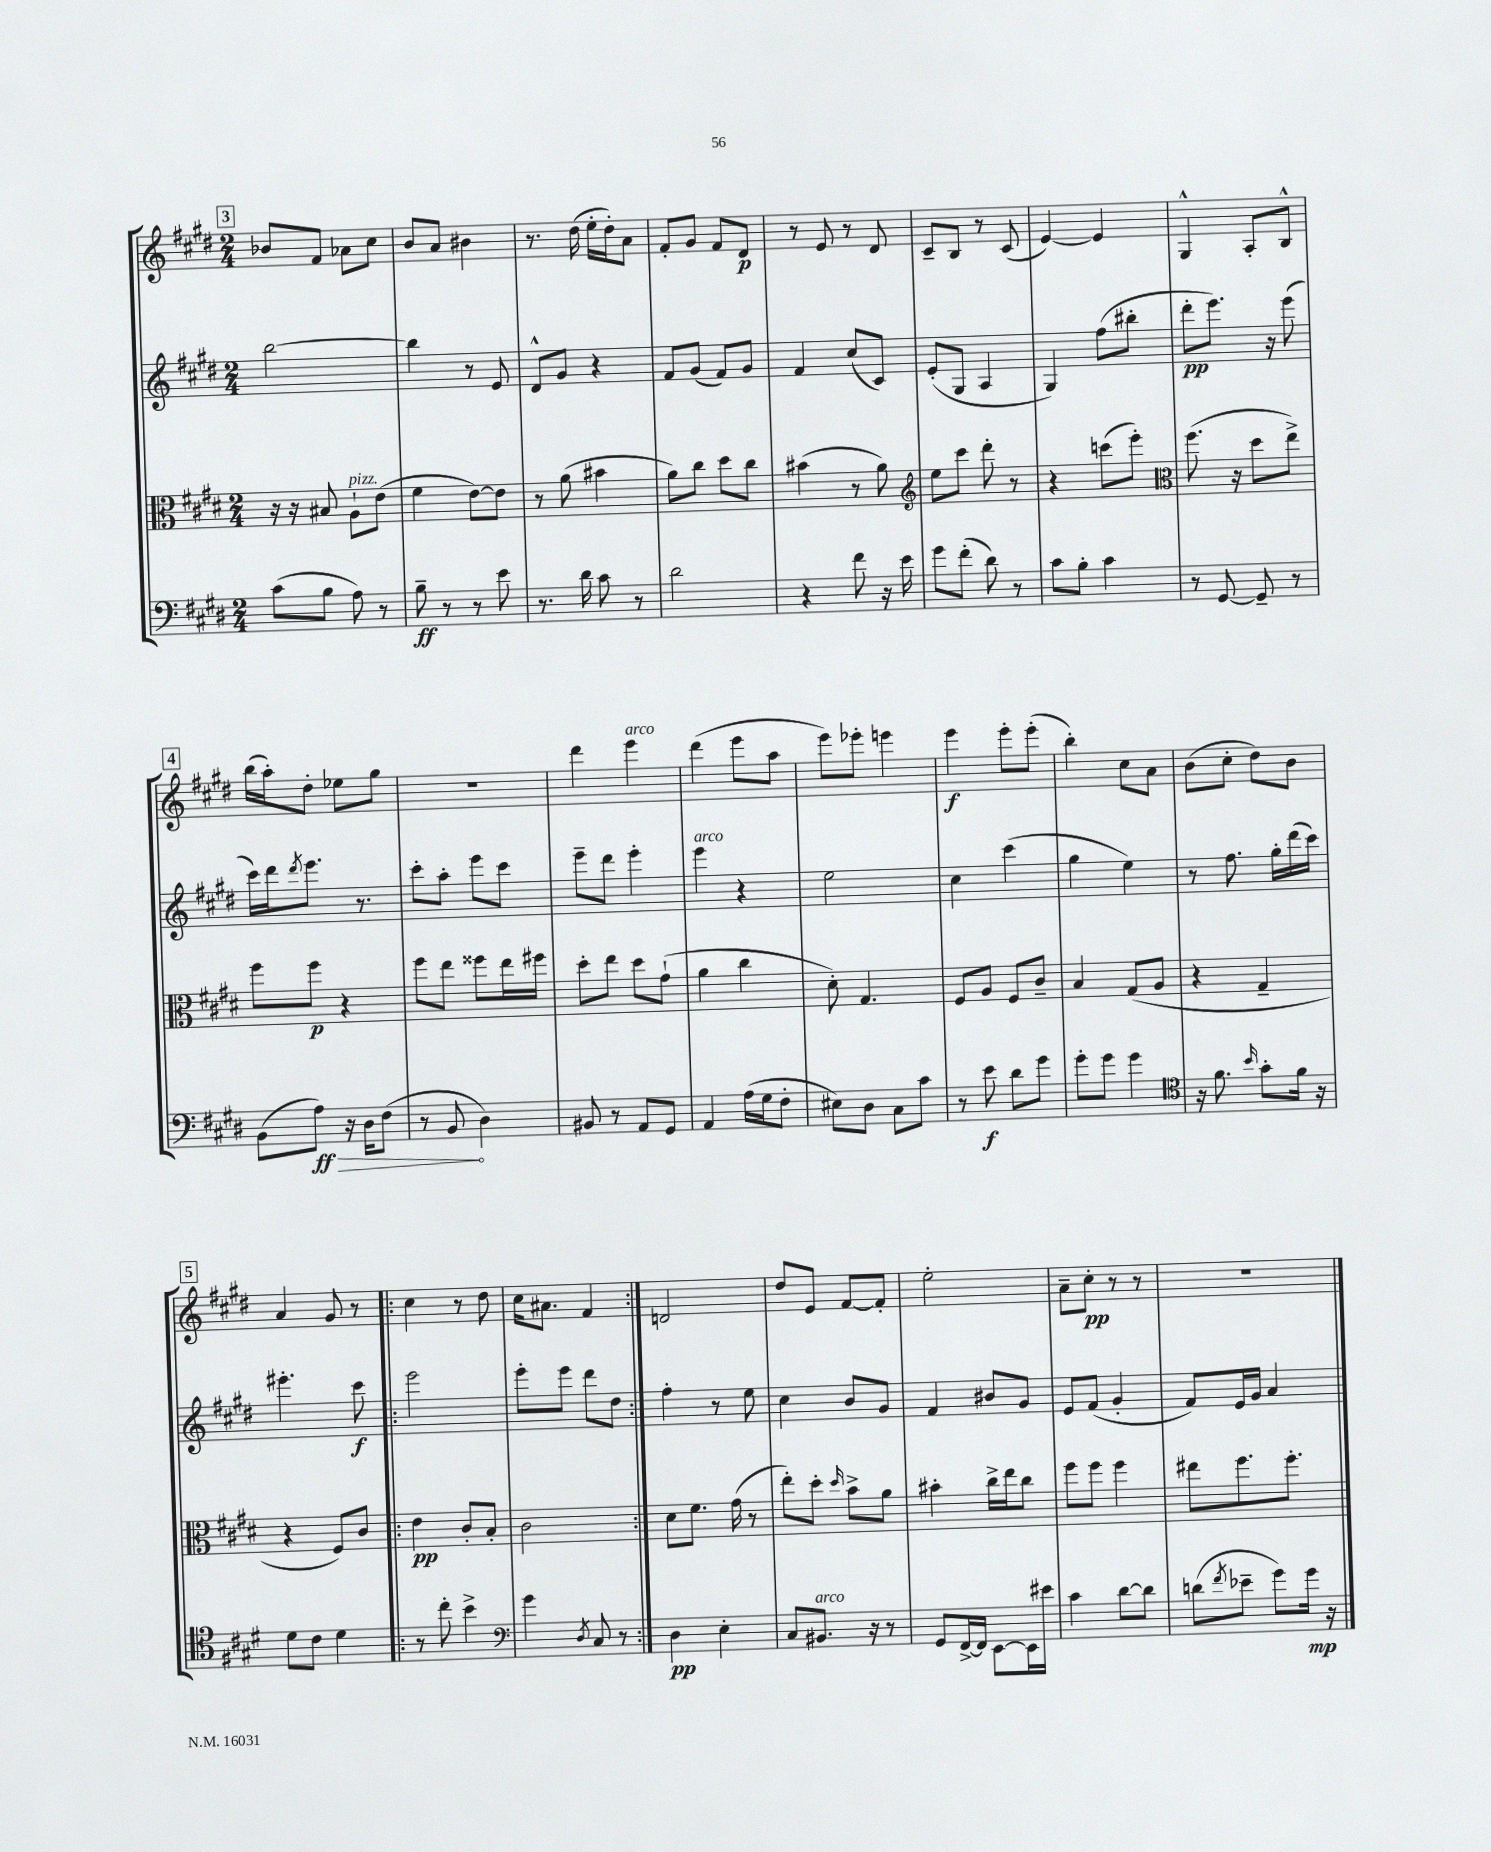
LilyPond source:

<<
\new StaffGroup <<
\new Staff = "s0" {
    \clef treble \key e \major \numericTimeSignature \time 2/4
    \mark \markup { \box "3" } bes'8 fis'8 aes'8 cis''8 |
    b'8 a'8 bis'4 |
    r8. dis''16( e''16-. dis''16-.) a'8 |
    fis'8-. gis'8 fis'8 dis'8\p |
    r8 e'8 r8 dis'8 |
    cis'8-- b8 r8 cis'8( |
    e'4~) e'4 |
    gis4-^ a8-. b8-^ |
    \mark \markup { \box "4" } b''16( a''16-.) dis''8-. ees''8 gis''8 |
    r2 |
    dis'''4 e'''4^\markup { \italic "arco" } |
    dis'''4( e'''8 a''8 |
    e'''8) ees'''8-. e'''4 |
    e'''4\f e'''8-. e'''8-.( |
    b''4-.) cis''8 a'8 |
    b'8( cis''8-. dis''8) b'8 |
    \mark \markup { \box "5" } a'4 gis'8 r8 |
    \repeat volta 2 { cis''4 r8 dis''8 |
    cis''16 ais'8. fis'4 | }
    d'2 |
    dis''8 e'8 fis'8~ fis'8-. |
    e''2-. |
    a'8-- cis''8-.\pp r8 r8 |
    r2 \bar "|." |
}
\new Staff = "s1" {
    \clef treble \key e \major \numericTimeSignature \time 2/4
    \mark \markup { \box "3" } b''2~ |
    b''4 r8 e'8 |
    dis'8-^ gis'8 r4 |
    fis'8 gis'8( fis'8) gis'8 |
    fis'4 cis''8( cis'8) |
    e'8-.( gis8 a4 |
    gis4) fis''8( bis''8-. |
    dis'''8-.\pp e'''8.) r16 e'''8( |
    \mark \markup { \box "4" } cis'''16) dis'''16 \acciaccatura { dis'''8 } e'''8. r8. |
    cis'''8-. a''8-. e'''8 cis'''8 |
    e'''8-- dis'''8 e'''4-. |
    e'''4^\markup { \italic "arco" } r4 |
    e''2 |
    cis''4 cis'''4( |
    gis''4 e''4) |
    r8 fis''8. gis''16-. dis'''16( cis'''16) |
    \mark \markup { \box "5" } eis'''4.-. cis'''8\f |
    \repeat volta 2 { e'''2 |
    e'''8-. e'''8 dis'''8 dis''8 | }
    fis''4-. r8 e''8 |
    cis''4 b'8 gis'8 |
    fis'4 bis'8 gis'8 |
    e'8 fis'8( gis'4-. |
    fis'8) e'16 gis'16 a'4 \bar "|." |
}
\new Staff = "s2" {
    \clef alto \key e \major \numericTimeSignature \time 2/4
    \mark \markup { \box "3" } r16 r16 bis8 a8-!^\markup { \italic "pizz." } e'8( |
    fis'4 e'8~) e'8 |
    r8 a'8( bis'4 |
    a'8) cis''8 dis''8 cis''8 |
    bis'4( r8 a'8) |
    \clef treble e''8 cis'''8 dis'''8-. r8 |
    r4 c'''8( e'''8-.) |
    \clef alto fis''8.( r16 dis''8 e''8->) |
    \mark \markup { \box "4" } fis''8 fis''8\p r4 |
    fis''8 e''8 fisis''8 e''16 fis''16 |
    dis''8-. e''8 dis''8 gis'8-!( |
    a'4 cis''4 |
    dis'8-.) gis4. |
    fis8 a8 fis8 cis'8-- |
    b4 gis8( a8 |
    r4 gis4-- |
    \mark \markup { \box "5" } r4 fis8) cis'8 |
    \repeat volta 2 { e'4\pp cis'8-. b8-. |
    cis'2 | }
    dis'8 fis'8. gis'16( r8 |
    e''8-.) dis''8-. \grace { dis''16 } b'8-> a'8 |
    bis'4-. cis''16-> e''16 cis''8 |
    fis''8 fis''8 fis''4 |
    eis''8 fis''8. fis''8.-. \bar "|." |
}
\new Staff = "s3" {
    \clef bass \key e \major \numericTimeSignature \time 2/4
    \mark \markup { \box "3" } cis'8( b8 a8) r8 |
    b8--\ff r8 r8 e'8 |
    r8. dis'16 cis'8 r8 |
    dis'2 |
    r4 fis'8 r16 e'16 |
    gis'8 fis'8-.( dis'8) r8 |
    cis'8 b8-. cis'4 |
    r8 gis,8~ gis,8-- r8 |
    \mark \markup { \box "4" } b,8( \once \override Hairpin.circled-tip = ##t a8\ff\>) r16 dis16 fis8( |
    r8 b,8\! dis4) |
    bis,8 r8 a,8 gis,8 |
    a,4 a16( gis16 fis8-. |
    eis8) dis8 cis8 cis'8 |
    r8 e'8\f dis'8 gis'8 |
    gis'8-. gis'8 gis'4 |
    \clef tenor r16 fis'8. \grace { b'16 } gis'8-. fis'16 r16 |
    \mark \markup { \box "5" } dis'8 cis'8 dis'4 |
    \repeat volta 2 { r8 cis''8-. b'4-> |
    \clef bass gis'4 \acciaccatura { dis8 } cis8 r8 | }
    dis4\pp e4-. |
    cis8 bis,8.^\markup { \italic "arco" } r16 r8 |
    gis,8 fis,16~-> fis,16 e,8~ e,16 eis'16 |
    cis'4 dis'8~ dis'8 |
    d'8( \acciaccatura { fis'8 } ees'8-- gis'8) gis'16\mp r16 \bar "|." |
}
>>
>>
